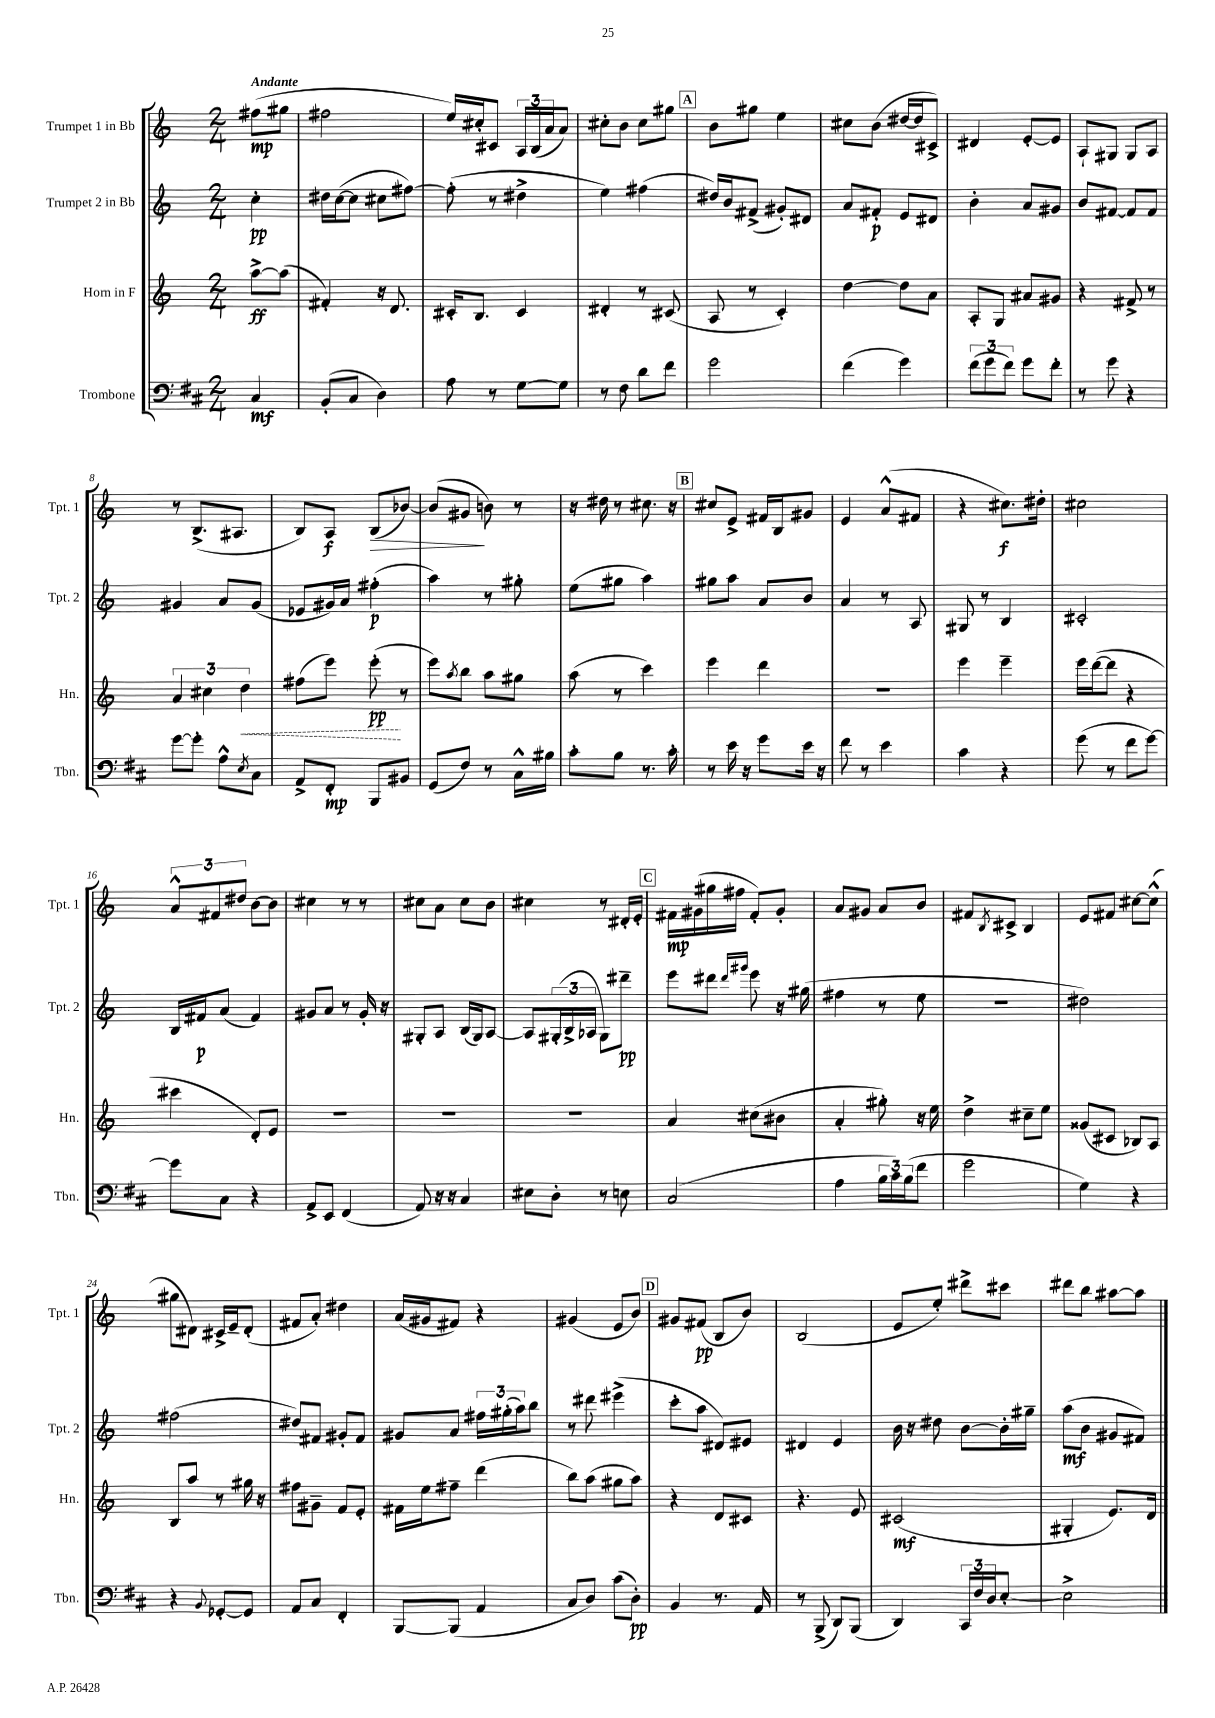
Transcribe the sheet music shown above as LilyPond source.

<<
\new StaffGroup <<
\new Staff = "s0" \with { instrumentName = "Trumpet 1 in Bb" shortInstrumentName = "Tpt. 1" } {
    \clef treble \key c \major \numericTimeSignature \time 2/4 \partial 4 \tempo "Andante"
    fis''8\mp( gis''8 |
    fis''2 |
    e''16) cis''16-. cis'8 \tuplet 3/2 { a16 b16( a'16 } a'8) |
    cis''8-. b'8 cis''8 gis''8 |
    \mark \markup { \box "A" } b'8 gis''8 e''4 |
    cis''8 b'8( dis''16~ dis''16 cis'8->) |
    dis'4 e'8~-. e'8 |
    a8-! gis8 gis8 a8 |
    r8 b8.->( ais8. |
    b8) a8\f b8\>( bes'8~) |
    bes'8( gis'8\! b'8) r8 |
    r16 dis''16 r8 cis''8. r16 |
    \mark \markup { \box "B" } cis''8 e'8-> fis'16 b16 gis'8 |
    e'4 a'8-^( fis'8 |
    r4 cis''8.\f) dis''16-. |
    cis''2 |
    \tuplet 3/2 { a'8-^ fis'8 dis''8 } b'8~ b'8 |
    cis''4 r8 r8 |
    cis''8 a'8 cis''8 b'8 |
    cis''4 r8 dis'16-. e'16-. |
    \mark \markup { \box "C" } fis'16\mp gis'16( gis''16 fis''16 fis'8-.) gis'8-. |
    a'8 gis'8 a'8 b'8 |
    fis'8 \acciaccatura { b8 } cis'8-> b4 |
    e'8 fis'8 cis''8~ cis''8-^( |
    gis''8 dis'8) cis'16-> e'16-- dis'8-.( |
    fis'8 a'8-.) dis''4 |
    a'16( gis'16 fis'8) r4 |
    gis'4( e'8 b'8) |
    \mark \markup { \box "D" } gis'8 fis'8\pp( b8 b'8) |
    b2( |
    e'8 e''8-.) dis'''8-> cis'''8 |
    dis'''8 b''8 ais''8~ ais''8 \bar "|." |
}
\new Staff = "s1" \with { instrumentName = "Trumpet 2 in Bb" shortInstrumentName = "Tpt. 2" } {
    \clef treble \key c \major \numericTimeSignature \time 2/4 \partial 4
    c''4-.\pp |
    dis''16 c''16~( c''8 cis''8 fis''8~) |
    fis''8-.( r8 dis''4-> |
    e''4) fis''4( |
    \mark \markup { \box "A" } dis''16) b'16 fis'8->( gis'8-.) dis'8 |
    a'8 fis'8-.\p e'8 dis'8 |
    b'4-. a'8 gis'8 |
    b'8 fis'8~ fis'8 fis'8 |
    gis'4 a'8 gis'8( |
    ees'8 gis'16) a'16 fis''4-.\p( |
    a''4) r8 gis''8-. |
    e''8( gis''8 a''4) |
    \mark \markup { \box "B" } gis''8 a''8 a'8 b'8 |
    a'4 r8 a8 |
    gis8 r8 b4 |
    cis'2-. |
    b16 fis'16\p a'8( fis'4) |
    gis'8 a'8 r8 gis'16-. r16 |
    gis8-. a8 b16( gis16) a8~ |
    a8 \tuplet 3/2 { gis16-.( b16-> aes16 } gis8) dis'''8--\pp |
    \mark \markup { \box "C" } e'''8 dis'''8 \grace { dis'''16 gis'''16 } e'''8 r16 gis''16( |
    fis''4 r8 e''8 |
    R2 |
    dis''2) |
    fis''2( |
    dis''8) fis'8 gis'8-. fis'8 |
    gis'8 a'8 \tuplet 3/2 { fis''16 gis''16-.( a''16) } b''8 |
    r8 dis'''8 eis'''4->( |
    \mark \markup { \box "D" } c'''8-. a''8 dis'8) eis'8 |
    dis'4 e'4 |
    b'16 r16 dis''8 b'8~ b'16-. gis''16-- |
    a''8\mf( b'8 gis'8 fis'8) \bar "|." |
}
\new Staff = "s2" \with { instrumentName = "Horn in F" shortInstrumentName = "Hn." } {
    \clef treble \key c \major \numericTimeSignature \time 2/4 \partial 4
    a''8~->\ff a''8( |
    fis'4-.) r16 d'8. |
    cis'16-. b8. cis'4 |
    dis'4-. r8 cis'8( |
    \mark \markup { \box "A" } a8 r8 c'4-.) |
    d''4~ d''8 a'8 |
    a8-. g8 ais'8 gis'8 |
    r4 fis'8-> r8 |
    \tuplet 3/2 { a'4 cis''4 \once \override Hairpin.style = #'dashed-line d''4\< } |
    fis''8( e'''8) e'''8-.\pp\!( r8 |
    e'''8) \acciaccatura { a''8 } b''8 a''8 gis''8 |
    a''8( r8 c'''4) |
    \mark \markup { \box "B" } e'''4 d'''4 |
    r2 |
    e'''4 e'''4-- |
    e'''16 d'''16~( d'''8 r4 |
    cis'''4 d'8-.) e'8 |
    R2 |
    R2 |
    R2 |
    \mark \markup { \box "C" } a'4 cis''8( bis'8 |
    a'4-. gis''8-.) r16 e''16 |
    d''4-> cis''8-- e''8 |
    gisis'8( cis'8 bes8) a8 |
    b8 a''8 r8 gis''16 r16 |
    fis''8 gis'8-- f'8 e'8-. |
    fis'16 e''16 fis''8-- d'''4( |
    b''8) a''8( gis''8 a''8) |
    \mark \markup { \box "D" } r4 d'8 cis'8 |
    r4. e'8 |
    cis'2\mf( |
    gis4-. e'8.) d'16 \bar "|." |
}
\new Staff = "s3" \with { instrumentName = "Trombone" shortInstrumentName = "Tbn." } {
    \clef bass \key d \major \numericTimeSignature \time 2/4 \partial 4
    cis4\mf |
    b,8-.( cis8 d4) |
    a8 r8 g8~ g8 |
    r8 fis8 d'8 fis'8 |
    \mark \markup { \box "A" } g'2 |
    fis'4( g'4) |
    \tuplet 3/2 { fis'8( g'8 fis'8) } g'8 fis'8-. |
    r8 g'8 r4 |
    g'8~ g'8-. a8-^ \acciaccatura { e8 } cis8 |
    a,8-> fis,8-.\mp b,,8 bis,8 |
    g,8( fis8) r8 cis16-^ bis16 |
    cis'8-. b8 r8. cis'16-. |
    \mark \markup { \box "B" } r8 e'16 r16 g'8 e'16 r16 |
    fis'8 r8 e'4 |
    cis'4 r4 |
    g'8( r8 fis'8 g'8~) |
    g'8 cis8 r4 |
    a,8-> e,8 fis,4( |
    a,8) r16 r16 cis4 |
    eis8 d8-. r8 e8 |
    \mark \markup { \box "C" } cis2( |
    a4 \tuplet 3/2 { b16 cis'16) b16( } fis'8 |
    g'2 |
    g4) r4 |
    r4 \appoggiatura { b,8 } ges,8~-. ges,8 |
    a,8 cis8 fis,4-. |
    b,,8~ b,,8( a,4 |
    cis8 d8) cis'8( d8-.\pp) |
    \mark \markup { \box "D" } b,4 r8. a,16 |
    r8 b,,8->( d,8) b,,8( |
    d,4) \tuplet 3/2 { cis,16 fis16 d16 } e8~-. |
    e2-> \bar "|." |
}
>>
>>
